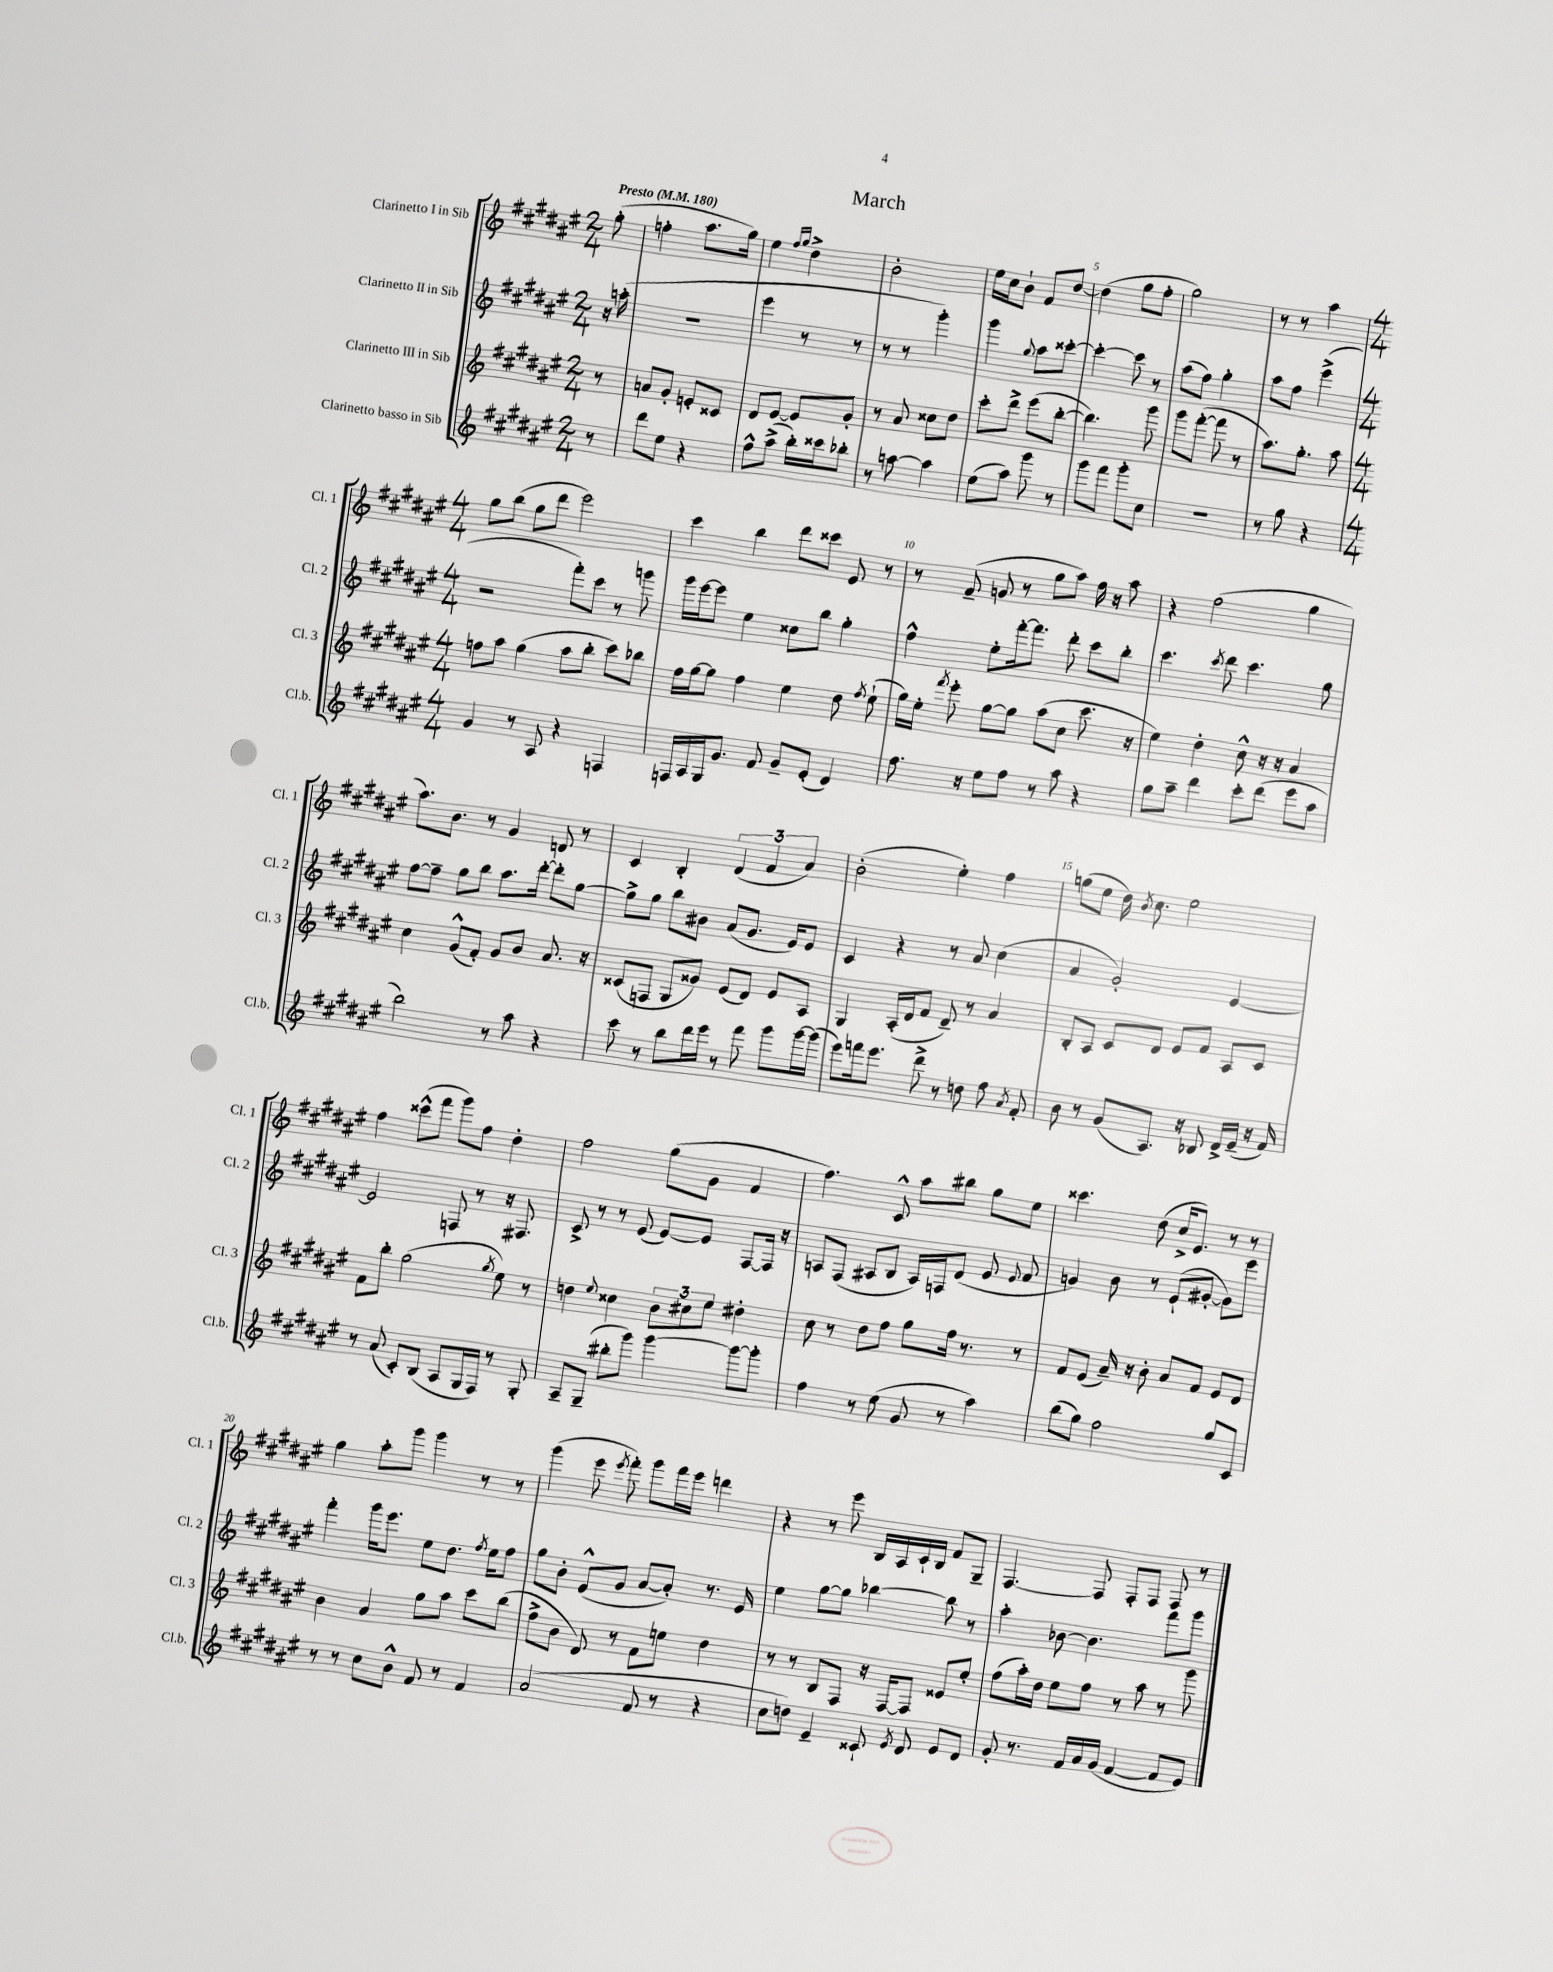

**kern	**kern	**kern	**kern
*staff4	*staff3	*staff2	*staff1
*clefG2	*clefG2	*clefG2	*clefG2
*k[f#c#g#d#a#e#]	*k[f#c#g#d#a#e#]	*k[f#c#g#d#a#e#]	*k[f#c#g#d#a#e#]
*M2/4	*M2/4	*M2/4	*M2/4
*MM180	*MM180	*MM180	*MM180
8r	8r	16r	(8gg#'\
.	.	(16aa'\	.
=	=	=	=
8ddd#\L	8a/L	2r	4ff'\
8ee#\J	8g#'/J	.	.
4r	8e'/L	.	8.aa#\L
.	8c##/J	.	.
.	.	.	16gg#\Jk)
=	=	=	=
8ff#^^\L	8d#/L	4eee#\	4ee#\
(8aa#^\J	[8e#/J	.	.
.	.	.	16qqff#/LL
.	.	.	16qqgg#/JJ
16bb'\LL)	8e#/]L	8r	4dd#^\
16ccc##\J	.	.	.
8bb-'\J	8g#'/J	8r	.
=	=	=	=
8r	8r	8r	2b'\
[8aa\	8a#/	8r	.
4aa\]	8cc##\L	4ggg#'\)	.
.	8dd#\J	.	.
=	=	=	=
(8ee#\L	8ccc#'\L	4ggg#\	16ee#\LL
.	.	.	16cc#\J
8aa#\J)	8ddd#^\J	.	8b`\J
.	.	8qqgg#/	.
8ggg#\	(8eee#\L	8aa#\L	8f#/L
8r	[8bb'\J	[8ccc##'\J	[8dd#/J
=	=	=	=
8ggg#\L	4.bb\])	4ccc##'\_	(4dd#\]
8fff#\J	.	.	.
8ggg#'\L	.	8ccc##\]	8gg#\L
8cc#\J	8ggg#\	8r	8ff#'\J
=	=	=	=
2r	8ggg#\L	(8aa#\L	2gg#\)
.	([8fff#'\J	8ff#\J)	.
.	8fff#\]	4gg#'\	.
.	8r	.	.
=	=	=	=
8r	8.aa#\L)	8aa#\L	8r
8gg#\	.	8ff#\J	8r
.	8.gg#'\J	.	.
4r	.	(4eee#^\	4aa#\
.	8aa#\	.	.
=	=	=	=
*M4/4	*M4/4	*M4/4	*M4/4
4g#/	8ff\L	2r	8gg#\L
.	8aa#\J	.	(8bb\J
8r	(4gg#\	.	8gg#\L
8A#/	.	.	8ddd#\J
4r	8aa#\L	8fff#'\L)	2eee#\)
.	8bb'\J	8ccc#\J	.
4F/	8ccc#\L)	8r	.
.	8bb-\J	8ggg\	.
=	=	=	=
16F/LL	16ff#\LL	16ggg#\LL	4ccc#\
16A#/	[16gg#\J	[16eee#\J	.
16G#/J	8gg#\]J	8eee#\]J	.
8.g#/J	.	.	.
.	4ff#\	4ee#\	4bb\
8f#/	.	.	.
8g#~/L	4ee#\	8cc##\L	8ddd#\L
(8e#'/J	.	8bb\J	8ccc##\J
4d#/)	8dd#\	4gg#'\	8e#/
.	8qff#/	.	.
.	(8ee#`\	.	8r
=	=	=	=
8.ff#\	16gg#\LL)	4ff#^^\	8r
.	16ee#'\JJ	.	.
.	8qfff#/	.	.
.	8eee#'\	.	(8f#~/
16r	.	.	.
8ee#\L	[8gg#\L	8ee#'\L	8g/
8ff#\J	8gg#\]J	[16fff#'\k	8r
.	.	8.fff#\]J	.
8r	(8aa#\L	.	8gg#\L
8aa#\	8cc#\J	8ddd#'\	8aa#\J)
4r	8.ccc#\	8ccc#\L	16ff#\
.	.	.	16r
.	.	8bb'\J	8aa#\
.	16r	.	.
=	=	=	=
8gg#\L	4ee#\)	4.ccc#\	4r
8aa#~\J	.	.	.
4ddd#\	4dd#'\	.	(2ff#\
.	.	8qccc#/	.
.	.	8ddd#\	.
8ccc#'\L	8cc#^^\	4.ccc#\	.
(8ddd#\J	16r	.	.
.	16r	.	.
8eee#\L	4a#/	.	4gg#\
8aa#\J	.	8gg#\	.
=	=	=	=
2bb\)	4cc#\	[8ff#\L	8.aa#\L)
.	.	8ff#~\]J	.
.	.	.	8.b\J
.	(8g#^^/L	8gg#\L	.
.	8f#'/J)	8bb\J	8r
8r	8g#/L	8.aa#\L	4g#/
8aa#\	8b/J	.	.
.	.	[16ddd#'\Jk	.
4r	8.a#/	8ddd#'\]L	8d/
.	.	[8gg#\J	8r
.	16r	.	.
=	=	=	=
8ccc#\	(8c##/L	8gg#^\]L	4c#/
8r	8F/J	8gg#\J	.
8bb\L	8G#/L	8bb\L	4B'/
16ddd#\L	8g##/J)	8b#\J	.
16eee#\JJ	.	.	.
8r	(8e#/L	(8a#/L	(6d#/
8fff#\	8d#/J)	8.g#/J	.
.	.	.	6f#/
8ggg#\L	8e#/L	.	.
.	.	16e#/LK)	.
.	.	.	6a#/)
[16ggg#\L	8A#/J	8e#/J	.
(16ggg#\]JJ	.	.	.
=	=	=	=
8eee#\L)	4G#/	4c#/	(2b'\
16fff\k	.	.	.
8.eee#\J	.	.	.
.	(16A#'/LL	4r	.
.	16d#/J	.	.
8ddd#^\	8f#/J	.	.
8r	8d#~/)	8r	4ee#'\)
8dd\	8r	8a#/	.
8ff#\	4a#/	(4cc#\	4ff#\
8qa#/	.	.	.
8f#'/	.	.	.
=	=	=	=
8b\	8B'/L	4a#/	(8gg\L
8r	8A#/J	.	8ee#\J
(8g#/L	8c#/L	2g#'/)	16dd#\)
.	.	.	8qb/
.	.	.	8.cc#\
8.A#/J)	8d#/J	.	.
.	8e#/L	.	2ee#\
16r	.	.	.
8B-/	8f#/J	.	.
16d#^/LL	8A#/L	[4e#/	.
(16e#~/JJ	.	.	.
16r	8c#/J	.	.
16f#/)	.	.	.
=	=	=	=
8r	8f#\L	2e#/]	4ff#\
(8a#/	8bb'\J	.	.
8c#'/L)	(2gg#\	.	(8ccc##^^\L
(8B/J	.	.	8fff#\J
8A#/L	.	8F/	8ggg#\L)
16G#/L	.	8r	8ff#\J
16F#/JJ)	.	.	.
.	8qgg#/	.	.
8r	8ee#\)	16r	4dd#'\
.	.	8.F#/	.
8G#'/	8r	.	.
=	=	=	=
8A#~/L	4dd\	8c#^/	2ff#\
(8G#~/J	.	8r	.
.	8qqee#/	.	.
8bb#'\L	4cc##\	8r	.
8ggg#\J)	.	(8e#/	.
[4ggg#\	12b\L	[8e#/L)	(8gg#\L
.	12cc#\	.	.
.	.	8e#/]J	8g#\J
.	12ee#\J	.	.
8ggg#\_L	4dd#'\	[8F#/L	4f#/
8ggg#'\]J	.	16F#/]Jk	.
.	.	16r	.
=	=	=	=
4ff#\	8cc#\	8A/L	4.ff#\)
.	8r	(8F#/J	.
8r	8dd#\L	8A#/L	.
(8ee#\	8ff#\J	8B/J	8c#^^/
8g#/	8gg#\L	16A#/LL)	8aa#\L
.	.	16F/J	.
8r	16ff#\Jk	(8d#/J	8bb#\J
.	8.r	.	.
4aa#\)	.	8e#/	8gg#\L
.	.	8qqe#/	.
.	8r	8f#/	8ee#\J
=	=	=	=
(8bb\L	8f#/L	4g/)	4.ccc##\
8gg#\J)	(8e#/J	.	.
2ff#\	16a#~/)	8b\	.
.	16r	.	.
.	8b'\	8r	(8dd#\
.	8a#/L	(8e#`/L	16cc#^/LK
.	.	.	8.e#/J)
.	8f#/J	[8g#'/J	.
8gg#/L	8e#/L	8g#\]L)	8r
8c#/J	8d#/J	8eee#\J	8r
=	=	=	=
8r	4b\	4fff#'\	4gg#\
8r	.	.	.
8cc#\L	4a#/	16ggg#\LK	8aa#'\L
.	.	8.eee#\J	.
8b^^\J	.	.	8ggg#\J
8f#/	8gg#\L	8ee#\L	4ggg#\
8r	8aa#\J	8.dd#\J	.
4f#/	8ccc#\L	.	8r
.	.	8qff#/	.
.	.	16ee#\LK	.
.	(8bb\J	8ff#\J	8r
=	=	=	=
(2a#/	8ff#^\L	8gg#\L	(4ggg#\
.	8b\J	8b'\J	.
.	8d#/)	(8e#^^/L	8eee#\
.	.	.	8qeee#/
.	8r	8g#/J	8fff#'\)
8f#/	8f#\L	[8a#/L	8ggg#\L
8r	8ee\J	8a#'/]J)	16fff#\L
.	.	.	16eee#\JJ
4r	4dd#\	8.r	4ddd\
.	.	16e#/	.
=	=	=	=
8cc#\L	8r	4ee#\	4r
8dd\J)	8r	.	.
4e#~/	8B/L	[8gg#\L	8r
.	8F#/J	8gg#\]J	8eee#\
8c##`/	16r	[4bb-\	16B/LL
.	[16F#/LK	.	16A#/
8qe#/	.	.	.
8d#/	8F#/]J	.	16c#`/
.	.	.	16B/JJ
8e#/L	8e##/L	8bb-\]	8f#/L
8d#/J	8ee#'/J	8r	8G#~/J
=	=	=	=
8g#'/	(8ff#\L	4aa#'\	[4.F#/
8.r	16aa#'\L)	.	.
.	16dd#\JJ	.	.
.	8ee#\L	[8b-\	.
16f#/LL	.	.	.
16a#/	8ff#\J	4.b-\]	8F#/]
(16g#/JJ	.	.	.
[4f#/	8r	.	8F#'/L
.	8aa#\	.	8F#/J
8f#/]L	8r	8fff#\L	8F#/
8e#/J)	8ggg#\	8ggg#\J	8r
==	==	==	==
*-	*-	*-	*-
